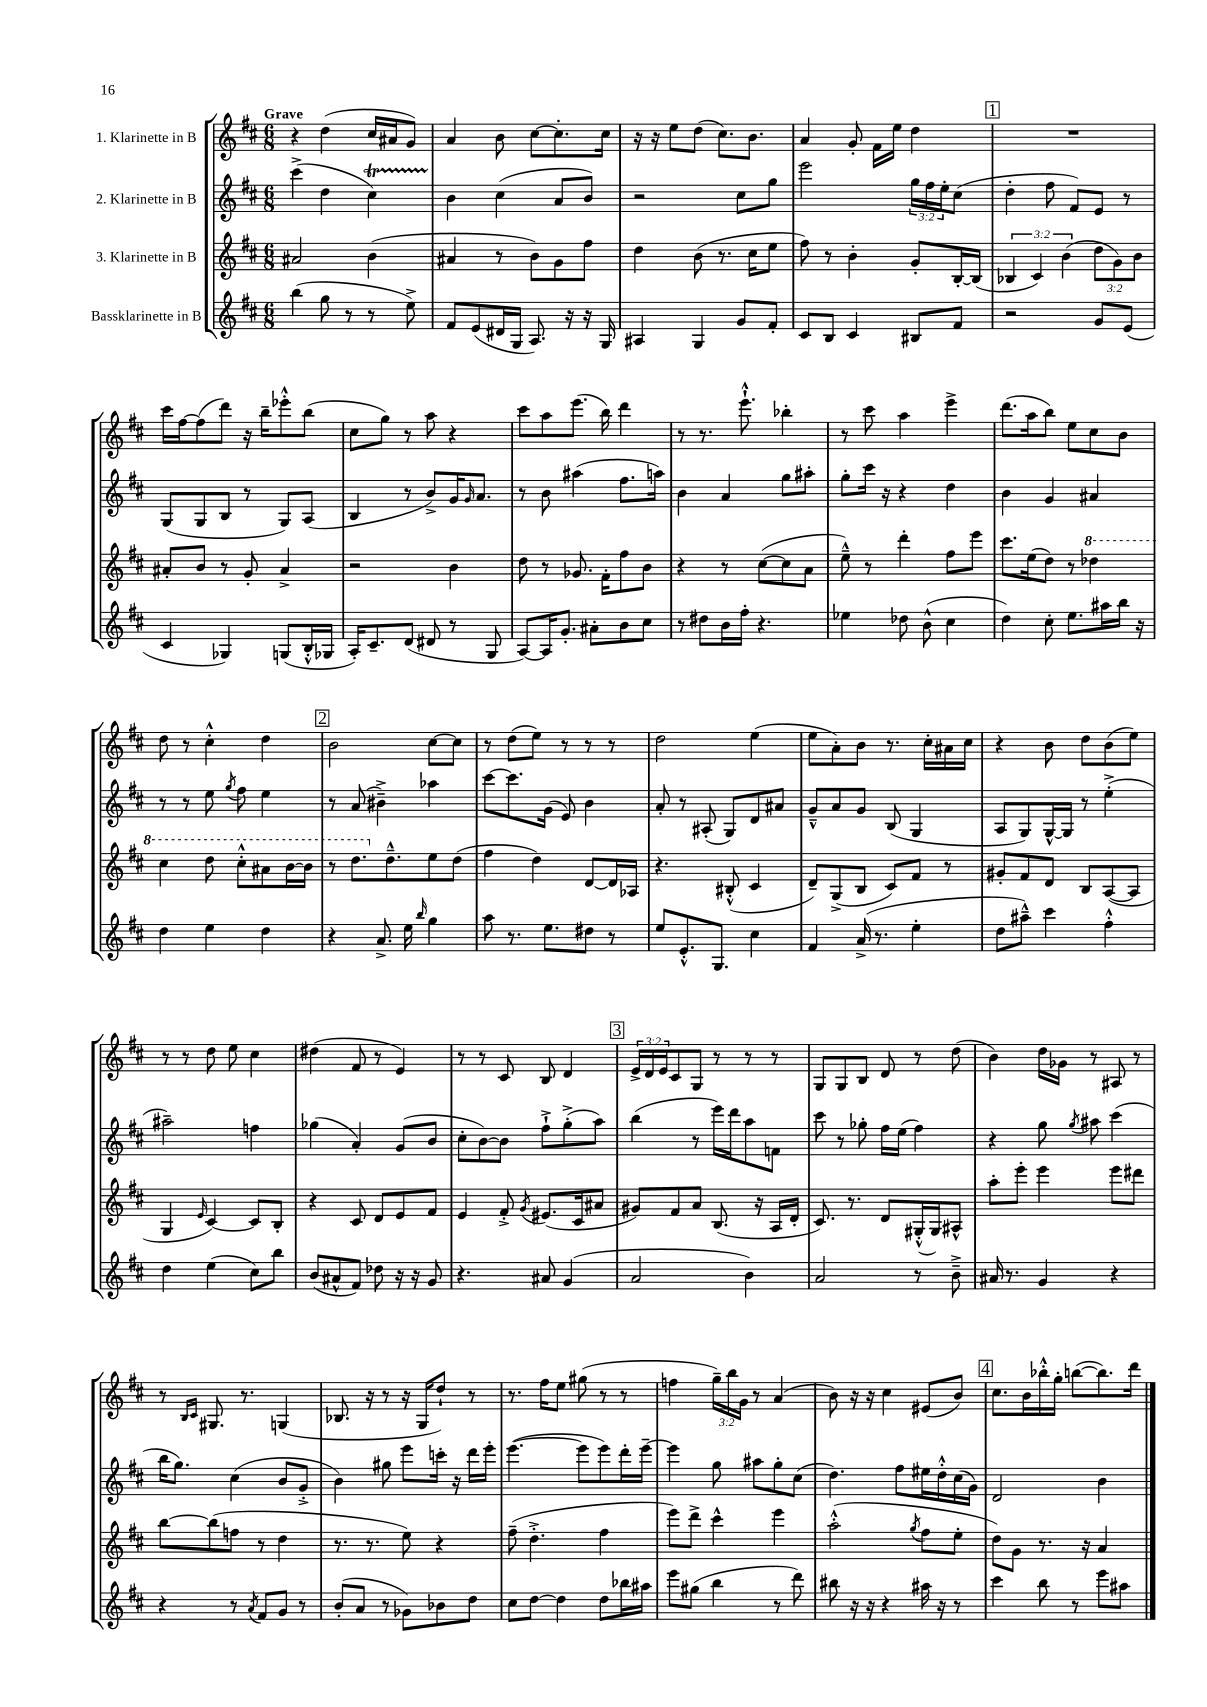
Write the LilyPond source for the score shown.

<<
\new StaffGroup <<
\new Staff = "s0" \with { instrumentName = "1. Klarinette in B" } {
    \clef treble \key d \major \numericTimeSignature \time 6/8 \override Staff.TupletNumber.text = #tuplet-number::calc-fraction-text \tempo "Grave"
    r4 d''4( cis''16 ais'16 g'8) |
    a'4 b'8 cis''8~ cis''8.-. cis''16 |
    r16 r16 e''8 d''8( cis''8.) b'8. |
    a'4 g'8-. fis'16 e''16 d''4 |
    \mark \markup { \box "1" } R2. |
    cis'''16 fis''16~ fis''8( d'''8) r16 b''16-- ees'''8-.-^ b''8( |
    cis''8 g''8) r8 a''8 r4 |
    cis'''8 a''8 e'''8.( b''16) d'''4 |
    r8 r8. e'''8.-!-^ bes''4-. |
    r8 cis'''8 a''4 e'''4-> |
    d'''8.( a''16 b''8) e''8 cis''8 b'8 |
    d''8 r8 cis''4-.-^ d''4 |
    \mark \markup { \box "2" } b'2 cis''8~ cis''8 |
    r8 d''8( e''8) r8 r8 r8 |
    d''2 e''4( |
    e''8 a'8-.) b'8 r8. cis''16-. ais'16 cis''16 |
    r4 b'8 d''8 b'8( e''8) |
    r8 r8 d''8 e''8 cis''4 |
    dis''4( fis'8 r8 e'4) |
    r8 r8 cis'8 b8 d'4 |
    \mark \markup { \box "3" } \tuplet 3/2 { e'16-> d'16 e'16 } cis'8 g8 r8 r8 r8 |
    g8 g8 b8 d'8 r8 d''8( |
    b'4) d''16 ges'16 r8 ais8 r8 |
    r8 \grace { b16 cis'16 } gis8. r8. g4( |
    bes8. r16 r8 r16 g16 d''8-!) r8 |
    r8. fis''16 e''8 gis''8( r8 r8 |
    f''4 \tuplet 3/2 { g''16--) b''16 g'16 } r8 a'4( |
    b'8) r16 r16 cis''4 eis'8( b'8) |
    \mark \markup { \box "4" } cis''8. b'16 bes''16-.-^ g''16-. b''8~( b''8.) d'''16 \bar "|." |
}
\new Staff = "s1" \with { instrumentName = "2. Klarinette in B" } {
    \clef treble \key d \major \numericTimeSignature \time 6/8 \override Staff.TupletNumber.text = #tuplet-number::calc-fraction-text
    cis'''4->( d''4 cis''4\startTrillSpan) |
    b'4\stopTrillSpan cis''4( a'8 b'8) |
    r2 cis''8 g''8 |
    e'''2 \tuplet 3/2 { g''16 fis''16 e''16-. } cis''8( |
    \mark \markup { \box "1" } d''4-. fis''8 fis'8) e'8 r8 |
    g8( g8 b8 r8 g8) a8( |
    b4 r8 b'8->) g'16 \grace { g'16 } a'8. |
    r8 b'8 ais''4( fis''8. a''16) |
    b'4 a'4 g''8 ais''8-. |
    g''8-. cis'''16 r16 r4 d''4 |
    b'4 g'4 ais'4 |
    r8 r8 e''8 \acciaccatura { g''8 } fis''8 e''4 |
    \mark \markup { \box "2" } r8 a'8( bis'4--->) aes''4 |
    cis'''8~ cis'''8. g'16( e'8) b'4 |
    a'8-. r8 ais8-.( g8) d'8 ais'8 |
    g'8---^ a'8 g'8 b8( g4 |
    a8 g8) g16~-^ g16 r8 e''4-.->( |
    ais''2--) f''4 |
    ges''4( a'4-.) g'8( b'8 |
    cis''8-. b'8~) b'8 fis''8-!-> g''8-.->( a''8) |
    \mark \markup { \box "3" } b''4( r8 e'''16) d'''16 a''8 f'8 |
    cis'''8 r8 ges''8-. fis''16 e''16( fis''4) |
    r4 g''8 \acciaccatura { g''8 } ais''8 cis'''4( |
    b''16 g''8.) cis''4( b'8 g'8-.-> |
    b'4) gis''8 e'''8 c'''16-. r16 d'''16 e'''16-. |
    e'''4.~( e'''8 e'''8) d'''16-. e'''16~-- |
    e'''4 g''8 ais''8 g''8-. cis''8( |
    d''4.) fis''8 eis''16 d''16-.-^ cis''16( g'16) |
    \mark \markup { \box "4" } d'2 b'4 \bar "|." |
}
\new Staff = "s2" \with { instrumentName = "3. Klarinette in B" } {
    \clef treble \key d \major \numericTimeSignature \time 6/8 \override Staff.TupletNumber.text = #tuplet-number::calc-fraction-text
    ais'2 b'4( |
    ais'4 r8 b'8) g'8 fis''8 |
    d''4 b'8( r8. cis''16 e''8 |
    fis''8) r8 b'4-. g'8-. b16~-. b16( |
    \mark \markup { \box "1" } \tuplet 3/2 { bes4 cis'4) b'4( } \tuplet 3/2 { d''8 g'8) b'8 } |
    ais'8-. b'8 r8 g'8-. ais'4-> |
    r2 b'4 |
    d''8 r8 ges'8. fis'16-. fis''8 b'8 |
    r4 r8 cis''8~( cis''8 a'8 |
    e''8---^) r8 d'''4-. fis''8 e'''8 |
    cis'''8. e''16( d''8) r8 \ottava #1 des'''4 |
    cis'''4 d'''8 cis'''8-.-^ ais''8 b''16~ b''16 |
    \mark \markup { \box "2" } r8 d'''8. \ottava #0 d''8.---^ e''8 d''8( |
    fis''4 d''4) d'8~ d'16 aes16 |
    r4. bis8-.-^( cis'4 |
    d'8--) g8->( b8 cis'8) fis'8 r8 |
    gis'8-. fis'8 d'8 b8 a8~( a8 |
    g4 \grace { e'16 } cis'4~) cis'8 b8-. |
    r4 cis'8 d'8 e'8 fis'8 |
    e'4 fis'8-.-> \acciaccatura { g'8 } eis'8.( cis'16 ais'8 |
    \mark \markup { \box "3" } gis'8) fis'8 a'8 b8.( r16 a16 d'16-. |
    cis'8.) r8. d'8 gis16-.-^( gis16) ais8-^ |
    a''8-. e'''8-. e'''4 e'''8 dis'''8 |
    b''8~ b''8( f''8 r8 d''4 |
    r8. r8. e''8) r4 |
    fis''8--( d''4.-.-> fis''4 |
    e'''8) d'''8-> cis'''4-^ e'''4 |
    a''2-.-^( \acciaccatura { g''8 } fis''8 e''8-. |
    \mark \markup { \box "4" } d''8) g'8 r8. r16 a'4 \bar "|." |
}
\new Staff = "s3" \with { instrumentName = "Bassklarinette in B" } {
    \clef treble \key d \major \numericTimeSignature \time 6/8
    b''4( g''8 r8 r8 e''8->) |
    fis'8 e'8( dis'16 g16 a8.) r16 r16 g16 |
    ais4 g4 g'8 fis'8-. |
    cis'8 b8 cis'4 bis8 fis'8 |
    \mark \markup { \box "1" } r2 g'8 e'8( |
    cis'4 ges4) g8( b16-.-^ ges16 |
    a16-.) cis'8.-- d'8( dis'8 r8 g8 |
    a8~) a16 g'8.-. ais'8-. b'8 cis''8 |
    r8 dis''8 b'16 fis''16-. r4. |
    ees''4 des''8 b'8-^( cis''4 |
    d''4) cis''8-. e''8. ais''16 b''16 r16 |
    d''4 e''4 d''4 |
    \mark \markup { \box "2" } r4 a'8.-> e''16 \grace { b''16 } g''4 |
    a''8 r8. e''8. dis''8 r8 |
    e''8 e'8.-.-^ g8. cis''4 |
    fis'4 a'16->( r8. e''4-. |
    d''8 ais''8---^) cis'''4 fis''4-.-^ |
    d''4 e''4( cis''8) b''8 |
    b'8( ais'8-^ fis'8) des''8 r16 r16 g'8 |
    r4. ais'8 g'4( |
    \mark \markup { \box "3" } a'2 b'4) |
    a'2 r8 b'8---> |
    ais'16 r8. g'4 r4 |
    r4 r8 \acciaccatura { a'8 } fis'8 g'8 r8 |
    b'8-.( a'8 r8 ges'8) bes'8 d''8 |
    cis''8 d''8~ d''4 d''8 bes''16 ais''16 |
    e'''8 gis''8( b''4 r8 d'''8) |
    bis''8 r16 r16 r4 ais''16 r16 r8 |
    \mark \markup { \box "4" } cis'''4 b''8 r8 e'''8 ais''8 \bar "|." |
}
>>
>>
\layout { \context { \Score \remove "Bar_number_engraver" } }
